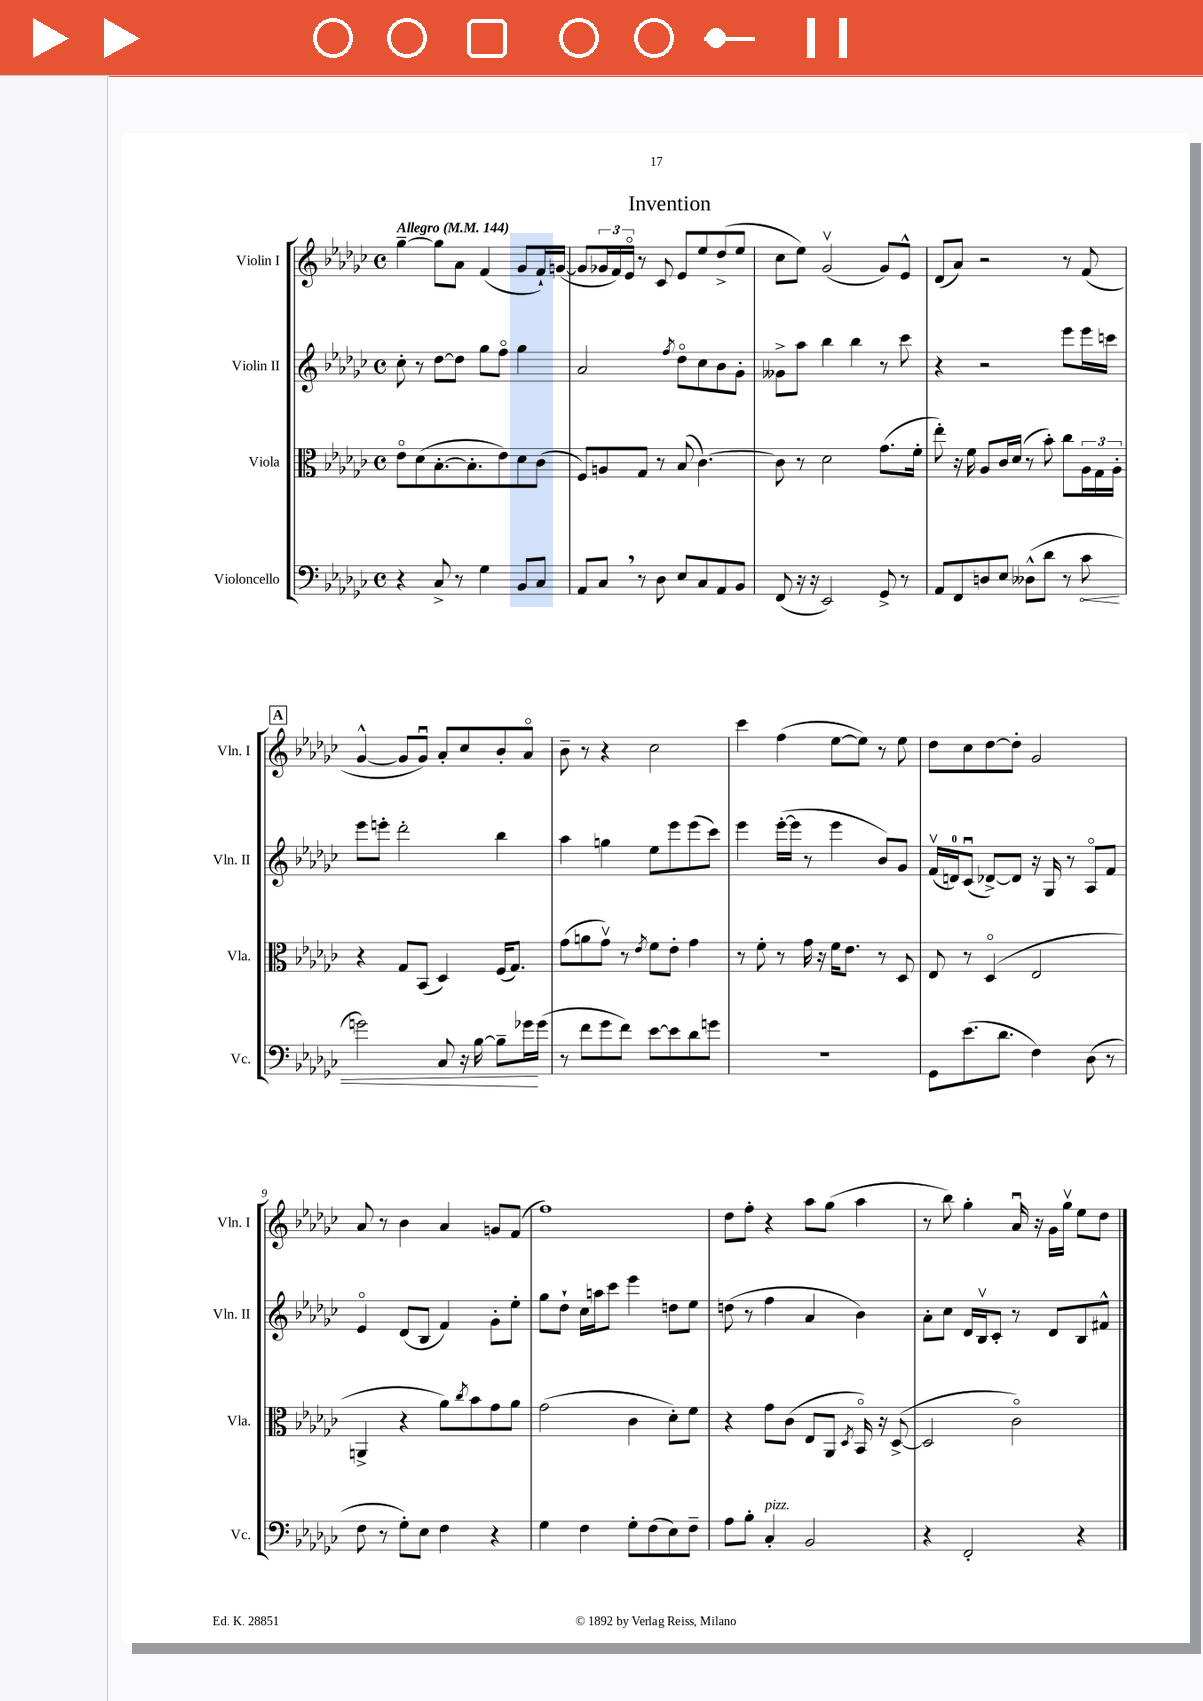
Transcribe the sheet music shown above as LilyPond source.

\header { title = "Invention" }
<<
\new StaffGroup <<
\new Staff = "s0" \with { instrumentName = "Violin I" shortInstrumentName = "Vln. I" } {
    \clef treble \key ges \major \defaultTimeSignature \time 4/4 \tempo "Allegro" 4 = 144
    ges''4~-- ges''8 aes'8 f'4( ges'8 f'16-!) g'16~( |
    g'8 \tuplet 3/2 { ges'16 f'16) ees'16\flageolet } r8 ces'8 ees'8 ees''8 des''8->( ees''8 |
    ces''8 ees''8) ges'2\upbow( ges'8) ees'8-^ |
    des'8( aes'8) r2 r8 f'8( |
    \mark \markup { \box "A" } ges'4~-^ ges'8 ges'8\downbow) aes'8-. ces''8 bes'8-. aes'8\flageolet |
    bes'8-- r8 r4 ces''2 |
    ces'''4 f''4( ees''8~ ees''8) r8 ees''8 |
    des''8 ces''8 des''8~ des''8-. ges'2 |
    aes'8 r8 bes'4 aes'4 g'8 f'8( |
    f''1) |
    des''8 f''8-. r4 aes''8 ges''8( aes''4 |
    r8 bes''8) ges''4-. aes'16\downbow r16 ges'16 ges''16\upbow ees''8 des''8 \bar "|." |
}
\new Staff = "s1" \with { instrumentName = "Violin II" shortInstrumentName = "Vln. II" } {
    \clef treble \key ges \major \defaultTimeSignature \time 4/4
    ces''8-. r8 des''8~ des''8 ges''8 f''8\flageolet ges''4 |
    aes'2 \acciaccatura { f''8 } des''8\flageolet ces''8 bes'8 ges'8-. |
    geses'8-> aes''8 bes''4 bes''4 r8 ces'''8 |
    r4 r2 ees'''8 ees'''16 c'''16 |
    \mark \markup { \box "A" } ees'''8 e'''8-. des'''2-. bes''4 |
    aes''4 g''4 ees''8 ees'''8 ees'''8( ces'''8) |
    ees'''4 ees'''16~-.( ees'''16 r8 ees'''4 bes'8) ges'8 |
    f'16\upbow( d'16-0) ces'8\downbow( des'8~->) des'8 r16 ges16 r8 aes8\flageolet f'8 |
    ees'4\flageolet des'8( bes8 f'4) ges'8-. ees''8-. |
    ges''8 des''8-! ces''16 a''16 ces'''8 ees'''4 d''8 ees''8 |
    d''8( r8 f''4 aes'4 bes'4) |
    aes'8-. ces''8 des'16 bes16\upbow ces'8-. r8 des'8 bes8 fis'8-^ \bar "|." |
}
\new Staff = "s2" \with { instrumentName = "Viola" shortInstrumentName = "Vla." } {
    \clef alto \key ges \major \defaultTimeSignature \time 4/4
    ees'8\flageolet des'8( bes8.~-. bes8.-. ees'8) des'8 ces'8( |
    f8) a8 ges8 r8 bes8( ces'4.~) |
    ces'8 r8 des'2 ges'8.( f'16-. |
    ees''8-.) r16 f'16 aes8 ces'16 des'16( r8 bes'8-.) ces''8 \tuplet 3/2 { aes16 ges16 aes16-. } |
    \mark \markup { \box "A" } r4 ges8 bes,8( des4) f16( ges8.) |
    ges'8( a'8 ges'8\upbow) r8 \acciaccatura { ees'8 } f'8 ees'8-. ges'4 |
    r8 f'8-. r8 ges'16 r16 f'16 ees'8. r8 des8 |
    ees8 r8 des4\flageolet( ees2 |
    a,4-> r4 aes'8) \acciaccatura { ces''8 } bes'8 ges'8 aes'8 |
    ges'2( ces'4 des'8-.) f'8 |
    r4 ges'8 ces'8( ees8 aes,8 \acciaccatura { des8 } bes,16\flageolet) r16 des8~->( |
    des2 ces'2\flageolet) \bar "|." |
}
\new Staff = "s3" \with { instrumentName = "Violoncello" shortInstrumentName = "Vc." } {
    \clef bass \key ges \major \defaultTimeSignature \time 4/4
    r4 ces8-> r8 ges4 bes,8 ces8 |
    aes,8 ces8 \breathe r8 des8 ees8 ces8 aes,8 bes,8 |
    f,8( r16 r16 ees,2) ges,8-> r8 |
    aes,8 f,8 d8 ees8 deses8-^( des'8 r8 \once \override Hairpin.circled-tip = ##t ces'8\< |
    \mark \markup { \box "A" } g'2) ces8 r16 bes16~ bes8-- ges'16\! ges'16( |
    r8 f'8 ges'8 f'8) ees'8~ ees'8 des'8 g'8 |
    R1 |
    ges,8 ees'8.( des'8. f4) des8( r8 |
    f8 r8 ges8-.) ees8 f4 r4 |
    ges4 f4 ges8-. f8( ees8) f8-- |
    aes8 bes8-. ces4-.^\markup { \italic "pizz." } bes,2 |
    r4 f,2-. r4 \bar "|." |
}
>>
>>
